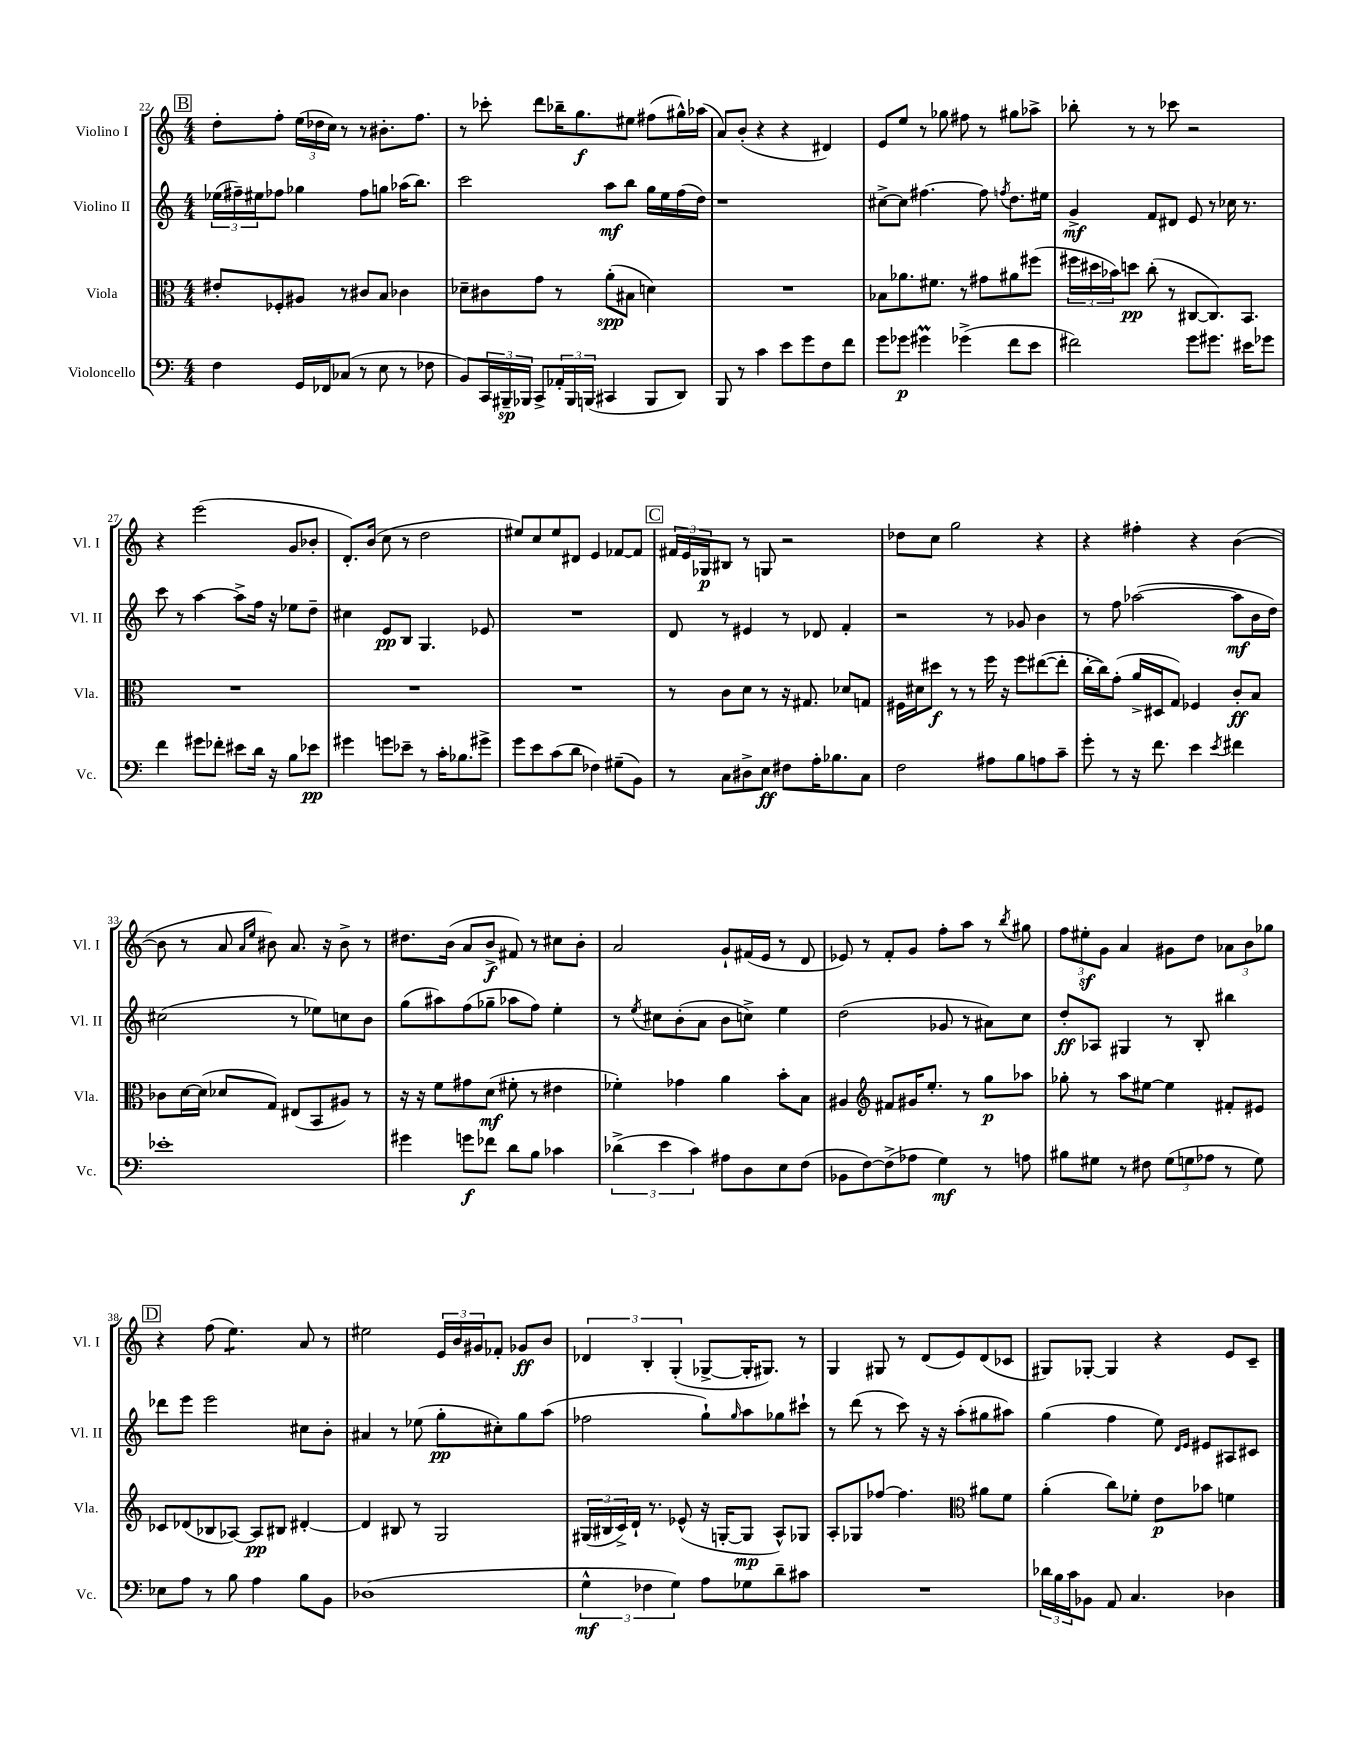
<<
\new StaffGroup <<
\new Staff = "s0" \with { instrumentName = "Violino I" shortInstrumentName = "Vl. I" } {
    \clef treble \key c \major \numericTimeSignature \time 4/4
    \mark \markup { \box "B" } d''8-. f''8-. \tuplet 3/2 { e''16( des''16 c''16) } r8 r8 bis'8.-. f''8. |
    r8 ces'''8-. d'''8 bes''16-- g''8.\f eis''8 fis''8( gis''16-^) aes''16( |
    a'8) b'8-.( r4 r4 dis'4) |
    e'8 e''8 r8 ges''8 fis''8 r8 gis''8 aes''8-> |
    bes''8-. r8 r8 ces'''8 r2 |
    r4 e'''2( g'8 bes'8-. |
    d'8.-.) b'16( c''8 r8 d''2 |
    eis''8) c''8 eis''8 dis'8 e'4 fes'8~ fes'8 |
    \mark \markup { \box "C" } \tuplet 3/2 { fis'16 e'16 ges16\p } bis8 r8 g8 r2 |
    des''8 c''8 g''2 r4 |
    r4 fis''4-. r4 b'4~( |
    b'8 r8 a'8 \grace { a'16 e''16 } bis'8) a'8. r16 bis'8-> r8 |
    dis''8. b'16( a'8 b'8->\f fis'8) r8 cis''8 b'8-. |
    a'2 g'8-! fis'16( e'16 r8 d'8 |
    ees'8) r8 f'8-. g'8 f''8-. a''8 r8 \acciaccatura { b''8 } gis''8 |
    \tuplet 3/2 { f''8 eis''8-.\sf g'8 } a'4 gis'8 d''8 \tuplet 3/2 { aes'8 b'8 ges''8 } |
    \mark \markup { \box "D" } r4 f''8( e''4.:8) a'8 r8 |
    eis''2 \tuplet 3/2 { e'16 b'16 gis'16 } fes'8-. ges'8\ff b'8 |
    \tuplet 3/2 { des'4 b4-. g4-.( } ges8~-> ges16-. gis8.) r8 |
    g4 gis8 r8 d'8( e'8) d'8( ces'8 |
    gis8) ges8~-. ges4 r4 e'8 c'8-- \bar "|." |
}
\new Staff = "s1" \with { instrumentName = "Violino II" shortInstrumentName = "Vl. II" } {
    \clef treble \key c \major \numericTimeSignature \time 4/4
    \mark \markup { \box "B" } \tuplet 3/2 { ees''16( fis''16--) eis''16 } fes''8 ges''4 fes''8 g''8 aes''16( b''8.) |
    c'''2 a''8\mf b''8 g''16 e''16 f''16( d''16) |
    r1 |
    cis''8~-> cis''8 fis''4.~ fis''8 \acciaccatura { f''8 } d''8. eis''16 |
    g'4->\mf f'8 dis'8 e'8 r8 ces''16 r8. |
    c'''8 r8 a''4~ a''8-> f''16 r16 ees''8 d''8-- |
    cis''4 e'8\pp b8 g4. ees'8 |
    R1 |
    \mark \markup { \box "C" } d'8 r8 eis'4 r8 des'8 f'4-. |
    r2 r8 ges'8 b'4 |
    r8 f''8 aes''2~( aes''8\mf b'16 d''16) |
    cis''2( r8 ees''8) c''8 b'8 |
    g''8( ais''8) f''8( ges''8-- aes''8 f''8) e''4-. |
    r8 \acciaccatura { e''8 } cis''8 b'8-.( a'8 b'8 c''8->) e''4 |
    d''2( ges'8 r8 ais'8) c''8 |
    d''8-.\ff aes8 gis4 r8 b8-. bis''4 |
    \mark \markup { \box "D" } des'''8 e'''8 e'''2 cis''8 b'8-. |
    ais'4 r8 ees''8( g''8-.\pp cis''8-.) g''8 a''8( |
    fes''2 g''8-!) \grace { g''16 } a''8 ges''8 cis'''8-! |
    r8 d'''8( r8 c'''8) r16 r16 a''8-.( gis''8 ais''8) |
    g''4( f''4 e''8) \grace { d'16 e'16 } eis'8 ais8 cis'8 \bar "|." |
}
\new Staff = "s2" \with { instrumentName = "Viola" shortInstrumentName = "Vla." } {
    \clef alto \key c \major \numericTimeSignature \time 4/4
    \mark \markup { \box "B" } eis'8-. fes8-. ais8 r8 cis'8 b8 ces'4 |
    des'8-- cis'8 g'8 r8 a'8-.\spp( bis8 d'4) |
    R1 |
    bes8 aes'8. fis'8. r8 gis'8 ais'8 fis''8( |
    \tuplet 3/2 { fis''16 dis''16 bes'16) } d''8\pp c''8-.( r8 cis8~ cis8.) b,8. |
    R1 |
    R1 |
    R1 |
    \mark \markup { \box "C" } r8 c'8 d'8 r8 r16 gis8. des'8 g8 |
    fis16 dis'16 dis''8\f r8 r8 f''16 r16 f''8 eis''8~( eis''8-. |
    c''16~-. c''16) g'8-.( a'16-> dis16 g8) fes4 c'8-.\ff b8 |
    ces'8 d'16~ d'16( des'8 g8) eis8( b,8 ais8) r8 |
    r16 r16 f'8 gis'8 d'8\mf( fis'8-. r8 eis'4 |
    fes'4-.) ges'4 a'4 b'8-. b8 |
    ais4 \clef treble fis'8 gis'16 e''8.-. r8 g''8\p aes''8 |
    ges''8-. r8 a''8 eis''8~ eis''4 fis'8-. eis'8 |
    \mark \markup { \box "D" } ces'8 des'8( bes8 aes8~) aes8\pp bis8 dis'4~-. |
    dis'4 bis8 r8 g2 |
    \tuplet 3/2 { gis16( bis16 c'16->) } d'16-! r8. ees'8-^( r16 g16~-. g8\mp a8-^) ges8 |
    a8-. ges8 fes''8~ fes''4. \clef alto ais'8 f'8 |
    a'4-.( c''8) fes'8-. e'8\p bes'8 f'4 \bar "|." |
}
\new Staff = "s3" \with { instrumentName = "Violoncello" shortInstrumentName = "Vc." } {
    \clef bass \key c \major \numericTimeSignature \time 4/4
    \mark \markup { \box "B" } f4 g,16 fes,16 ces8( r8 e8 r8 fes8 |
    b,8) \tuplet 3/2 { c,16 bis,,16--\sp bes,,16 } c,8-> \tuplet 3/2 { aes,16-. bes,,16 b,,16( } cis,4 b,,8 d,8) |
    b,,8 r8 c'4 e'8 g'8 f8 f'8 |
    g'8 ges'8\p gis'4\prall ges'4->( f'8 e'8 |
    fis'2) g'8 gis'8. eis'16 ges'8 |
    f'4 gis'8 fes'8-. eis'8 d'16 r16 b8 ees'8\pp |
    gis'4 g'8 ees'8-- r8 c'16-. bes8. gis'8-> |
    g'8 e'8 c'8( d'8 fes4) gis8--( b,8) |
    \mark \markup { \box "C" } r8 c8 dis8-> e8\ff fis8 a16-. bes8. c8 |
    f2 ais8 b8 a8 c'8-- |
    g'8-. r8 r16 f'8. e'4 \acciaccatura { e'8 } fis'4 |
    ees'1-. |
    gis'4 g'8\f fes'8 d'8 b8 ces'4 |
    \tuplet 3/2 { des'4->( e'4 c'4) } ais8 d8 e8 f8( |
    bes,8 f8~) f8->( aes8 g4\mf) r8 a8 |
    bis8 gis8 r8 fis8 \tuplet 3/2 { gis8( g8 aes8 } r8 g8) |
    \mark \markup { \box "D" } ees8 a8 r8 b8 a4 b8 b,8 |
    des1( |
    \tuplet 3/2 { g4-^\mf fes4 g4) } a8 ges8 d'8-- cis'8 |
    R1 |
    \tuplet 3/2 { des'16 b16 c'16 } bes,8 a,8 c4. des4 \bar "|." |
}
>>
>>
\layout { \context { \Score currentBarNumber = #22 } }
